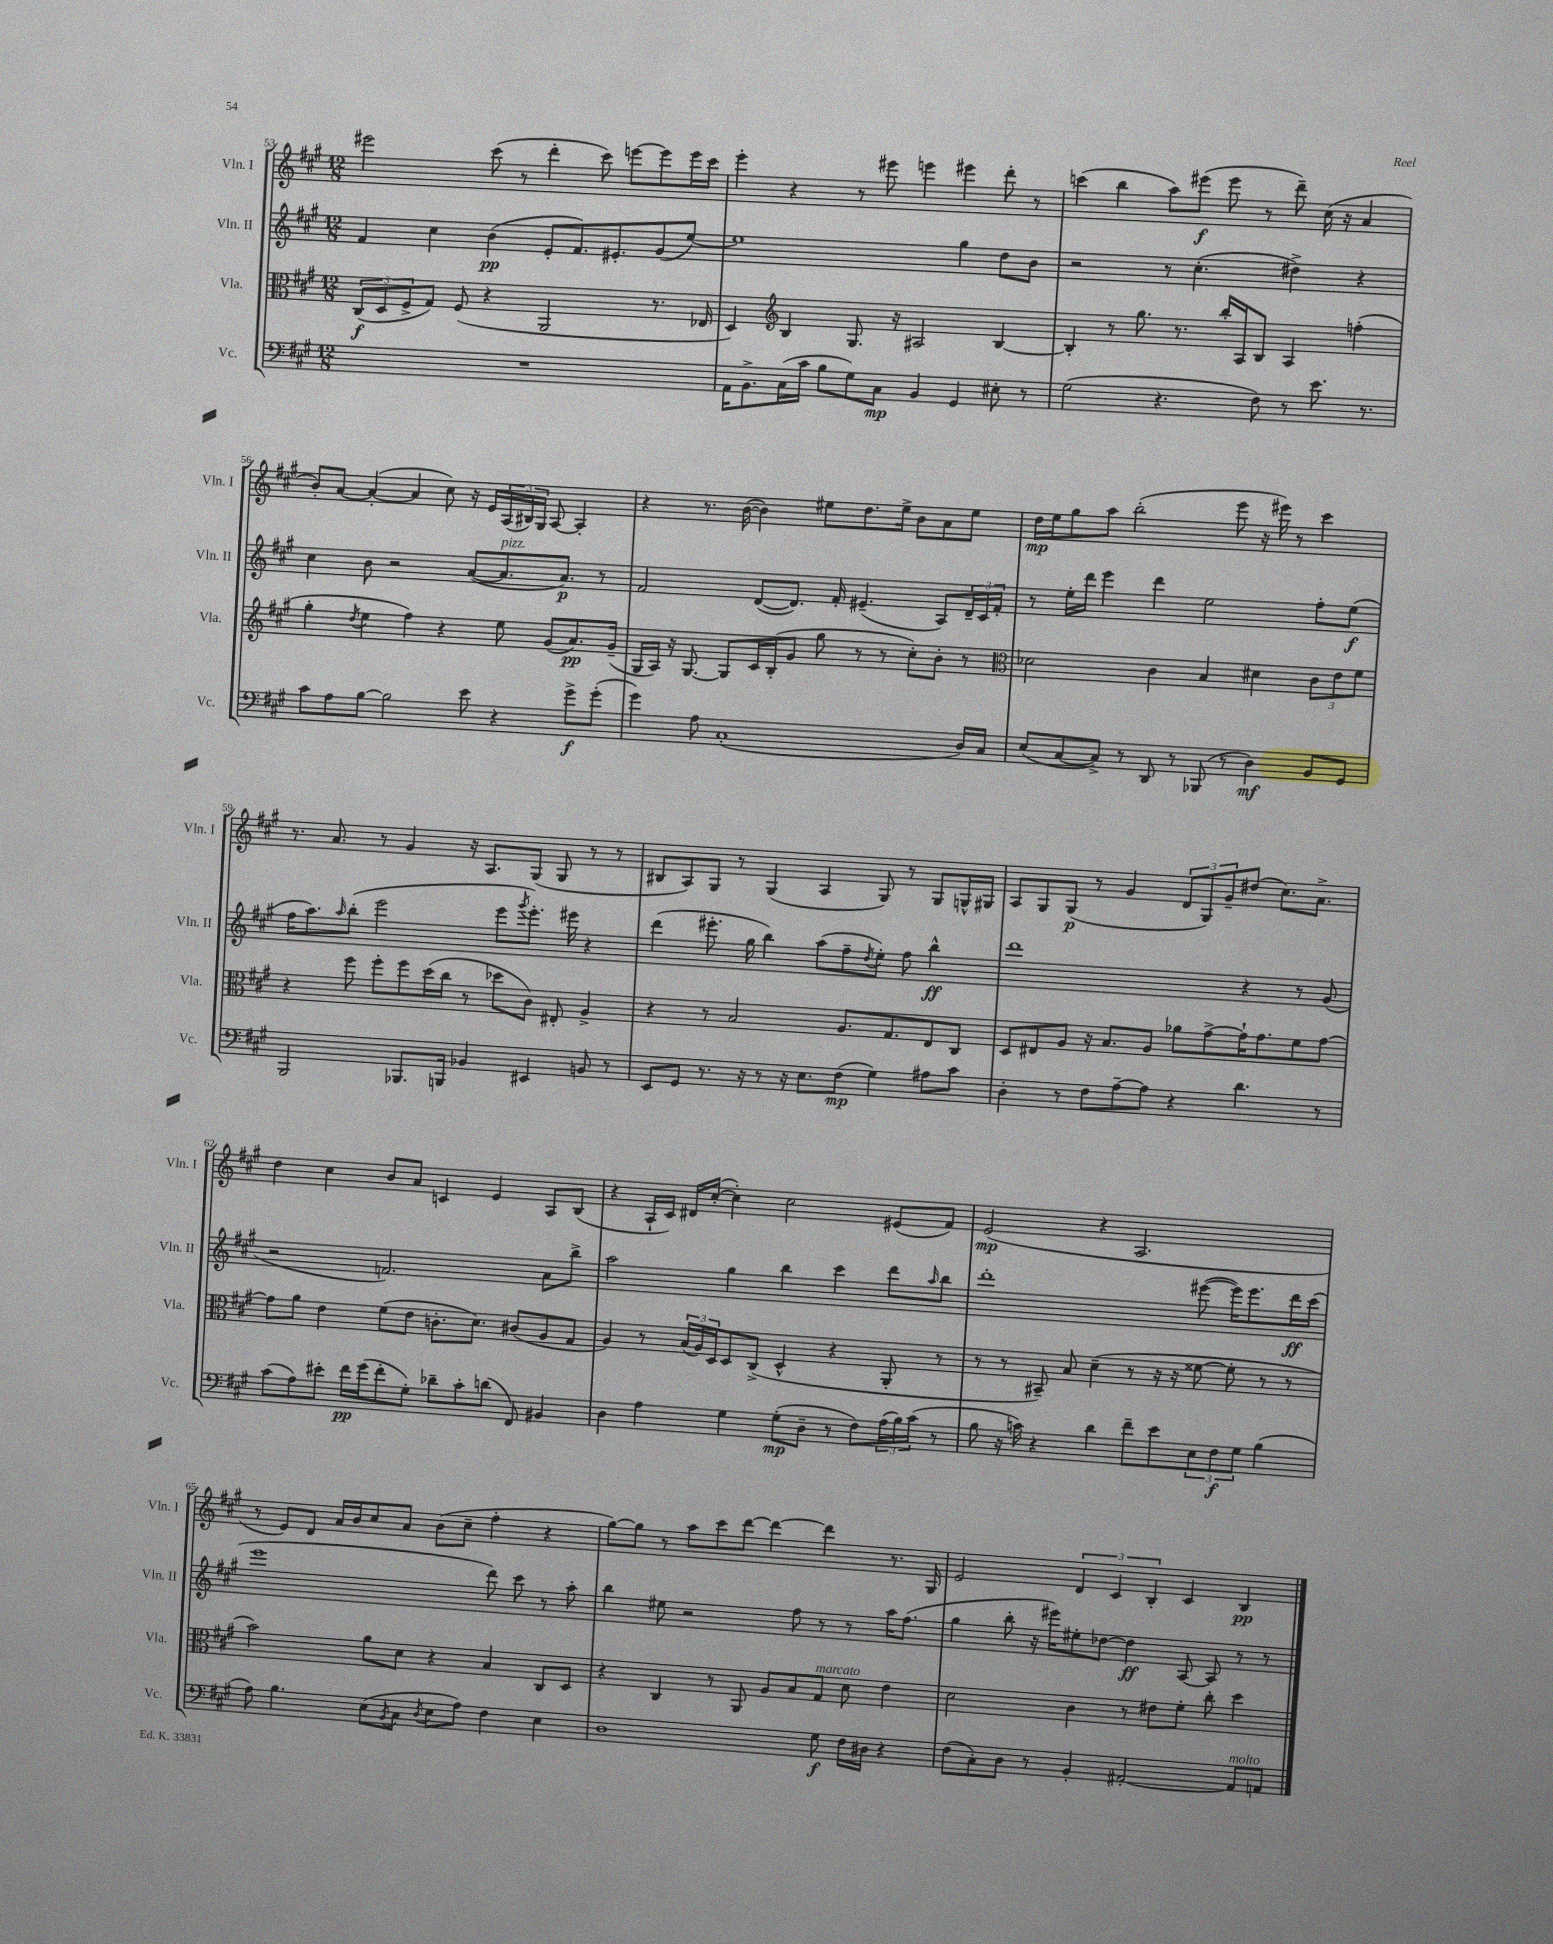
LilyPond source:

<<
\new StaffGroup <<
\new Staff = "s0" \with { instrumentName = "Vln. I" shortInstrumentName = "Vln. I" } {
    \clef treble \key a \major \numericTimeSignature \time 12/8
    eis'''2 cis'''8( r8 d'''4-. cis'''8) e'''8~ e'''8 e'''16 cis'''16 |
    e'''4-. r4 r8 eis'''8 e'''4 eis'''4 d'''8-. r8 |
    c'''4( b''4 a''8) eis'''8\f( eis'''8 r8 d'''8--) cis''16( r16 a'4 |
    b'8-.) a'8~ a'4~-.( a'4 cis''8) r16 e'16 \tuplet 3/2 { a16( bis16) gis16 } a8~ a4-. |
    r4 r8. b'16~( b'4) eis''8 d''8. eis''16-> b'8 a'8 eis''8 |
    d''16\mp e''16 gis''8 a''8 b''2-.( e'''8 r16 eis'''16) r8 cis'''4 |
    r8. a'8. r8 gis'4 r16 a8. gis8( gis8 r8 r8 |
    bis8 a8) gis8 r8 gis4( a4 gis8) r8 gis8 g16-^ gis16 |
    a8 gis8 gis8\p( r8 gis'4 \tuplet 3/2 { d'8 gis8) gis'8-- } dis''8( cis''8.) a'8.-> |
    d''4 cis''4 b'8 a'8 c'4 e'4 a8 b8( |
    r4 a16-! cis'16) dis'16 cis''16~-.( cis''4-.) cis''2 eis'8( fis'8) |
    e'2\mp( r4 a2. |
    r8 e'8) d'8 a'16 b'16 cis''8 a'8 b'8( cis''8-- fis''4-. r4 |
    gis''8~) gis''8 r8 a''8 cis'''8 d'''8~ d'''4~ d'''4 r8. gis16 |
    e'2 \tuplet 3/2 { d'4 cis'4 b4-. } cis'4 b4\pp \bar "|." |
}
\new Staff = "s1" \with { instrumentName = "Vln. II" shortInstrumentName = "Vln. II" } {
    \clef treble \key a \major \numericTimeSignature \time 12/8
    fis'4 cis''4 b'4\pp( e'8-. fis'8.) eis'8.-. gis'8( e''8~) |
    e''1 gis''4 d''8 b'8 |
    r2 r8 cis''4.-.( dis''4->) r4 |
    cis''4 b'8 r2 a'8~( a'8.^\markup { \italic "pizz." } a'8.\p) r8 |
    fis'2 d'8~( d'8.) fis'16-. eis'4.--( a8) \tuplet 3/2 { d'16-- cis'16 fis'16-. } |
    r8 e''16-. d'''16 e'''4 d'''4 e''2 fis''8-. e''8\f( |
    fis''16 a''8.) \grace { a''16 } b''8-.( e'''2 e'''8 \acciaccatura { gis'''8 } e'''8.-.) eis'''16 r4 |
    d'''4( eis'''8.-. gis''16 b''4) a''8( fis''8-- \acciaccatura { d''8 } e''8-.) fis''8 b''4-^\ff |
    d'''1 r4 r8 gis'8( |
    r2 f'2.) a'8 b''8-> |
    a''2 gis''4 b''4 cis'''4 d'''8 \grace { a''16 } b''8 |
    d'''1-. eis'''8~( eis'''16) eis'''8. d'''16\ff cis'''16( |
    e'''1 d'''8) cis'''8 r8 a''8-. |
    b''4 eis''8 r2 fis''8 r8 r8 a''16 fis''8.( |
    gis''4 b''8-. r16 eis'''16) eis''8-. des''8~ des''4\ff a8~ a8 r8 r8 \bar "|." |
}
\new Staff = "s2" \with { instrumentName = "Vla." shortInstrumentName = "Vla." } {
    \clef alto \key a \major \numericTimeSignature \time 12/8
    \tuplet 3/2 { cis8\f( d8 fis8-> } gis8) fis8( r4 a,2 r8. ees16 |
    d4) \clef treble b4 gis8. r16 ais2 b4~ |
    b4-. r8 gis''8. r8. b''16-. a16 b8 a4 f''4-.( |
    gis''4-. \acciaccatura { d''8 } e''4 fis''4) r4 e''8 gis'8( a'8.\pp) gis'16--( |
    gis16 a16) r16 gis8.~ gis8 cis'16 b16-.( gis'8 gis''8 r8 r8 cis''8-.) b'8-. r8 |
    \clef alto des'2 cis'4 b4 dis'4 \tuplet 3/2 { cis'8 e'8 fis'8 } |
    r4 fis''8 fis''8-. fis''8 d''16( cis''16 r8 des''8 cis'8) eis8-. a4-> |
    r4 r8 b2 a8. gis8. e8 cis8 |
    d8 eis8 a8 r16 b8. a8 aes'8 gis'8~-> gis'16-! gis'8. fis'8 gis'8~ |
    gis'8 a'8 e'4 fis'8( e'8 c'8.-. d'8.) cis'8( a8 gis8 |
    a4) r8 \tuplet 3/2 { b16( a16) d16 } d8 cis8->( d4-^ r4 a,8-. r8 |
    r8 r8 bis,8--) b8 d'4--( r8 r16 r16 fisis'8~ fisis'8-. r8 r8 |
    b'2) a'8 d'8 r4 b4 cis8 d8 |
    r4 cis4 r8 a,8 a8 b8 gis8^\markup { \italic "marcato" } d'8 e'4 |
    d'2 cis'4 r8 eis'8 fis'8-. cis''8-. d''4 \bar "|." |
}
\new Staff = "s3" \with { instrumentName = "Vc." shortInstrumentName = "Vc." } {
    \clef bass \key a \major \numericTimeSignature \time 12/8
    R1. |
    a,16 b,8.-> cis16( cis'16 b8 gis8) cis8\mp b,4 gis,4 eis8-. r8 |
    gis2( r4. fis8) r8 e'8. r8. |
    cis'8 a8 b8~ b2 e'8 r4 gis'8->\f gis'8-.( |
    gis'4) a8 cis1-.( d16) cis16 |
    e8( cis8~ cis8->) r8 d,8 r8 bes,,8( r8 d4\mf) b,8 gis,8 |
    b,,2 bes,,8. b,,16 bes,4 eis,4 b,8 r8 |
    e,8 gis,8 r8. r16 r8 r16 e8. fis8\mp( gis4) ais8 cis'8 |
    d4-. r8 fis8 a8~-- a8 r4 d'4. r8 |
    cis'8( a8) eis'8-. fis'16\pp gis'16( fis'8-. gis8-.) des'8-- cis'8-. d'8( fis,8) bis,4 |
    d4 a4 gis4 gis8-.\mp( d8-- r8 fis8) \tuplet 3/2 { a16( b16) cis'16( } r8 |
    b8 r16 c'16) r4 d'4 fis'8-- e'8 \tuplet 3/2 { e8 fis8\f gis8 } b4( |
    a8) b4. e8( \acciaccatura { b,8 } cis8 \acciaccatura { d8 } e8 a8) fis4 e4 |
    d1 gis8\f fis16 dis16 r4 |
    fis8( cis8-.) d8 r8 b,4-. ais,2~-. ais,8^\markup { \italic "molto" } a,8 \bar "|." |
}
>>
>>
\layout { \context { \Score currentBarNumber = #53 } }
